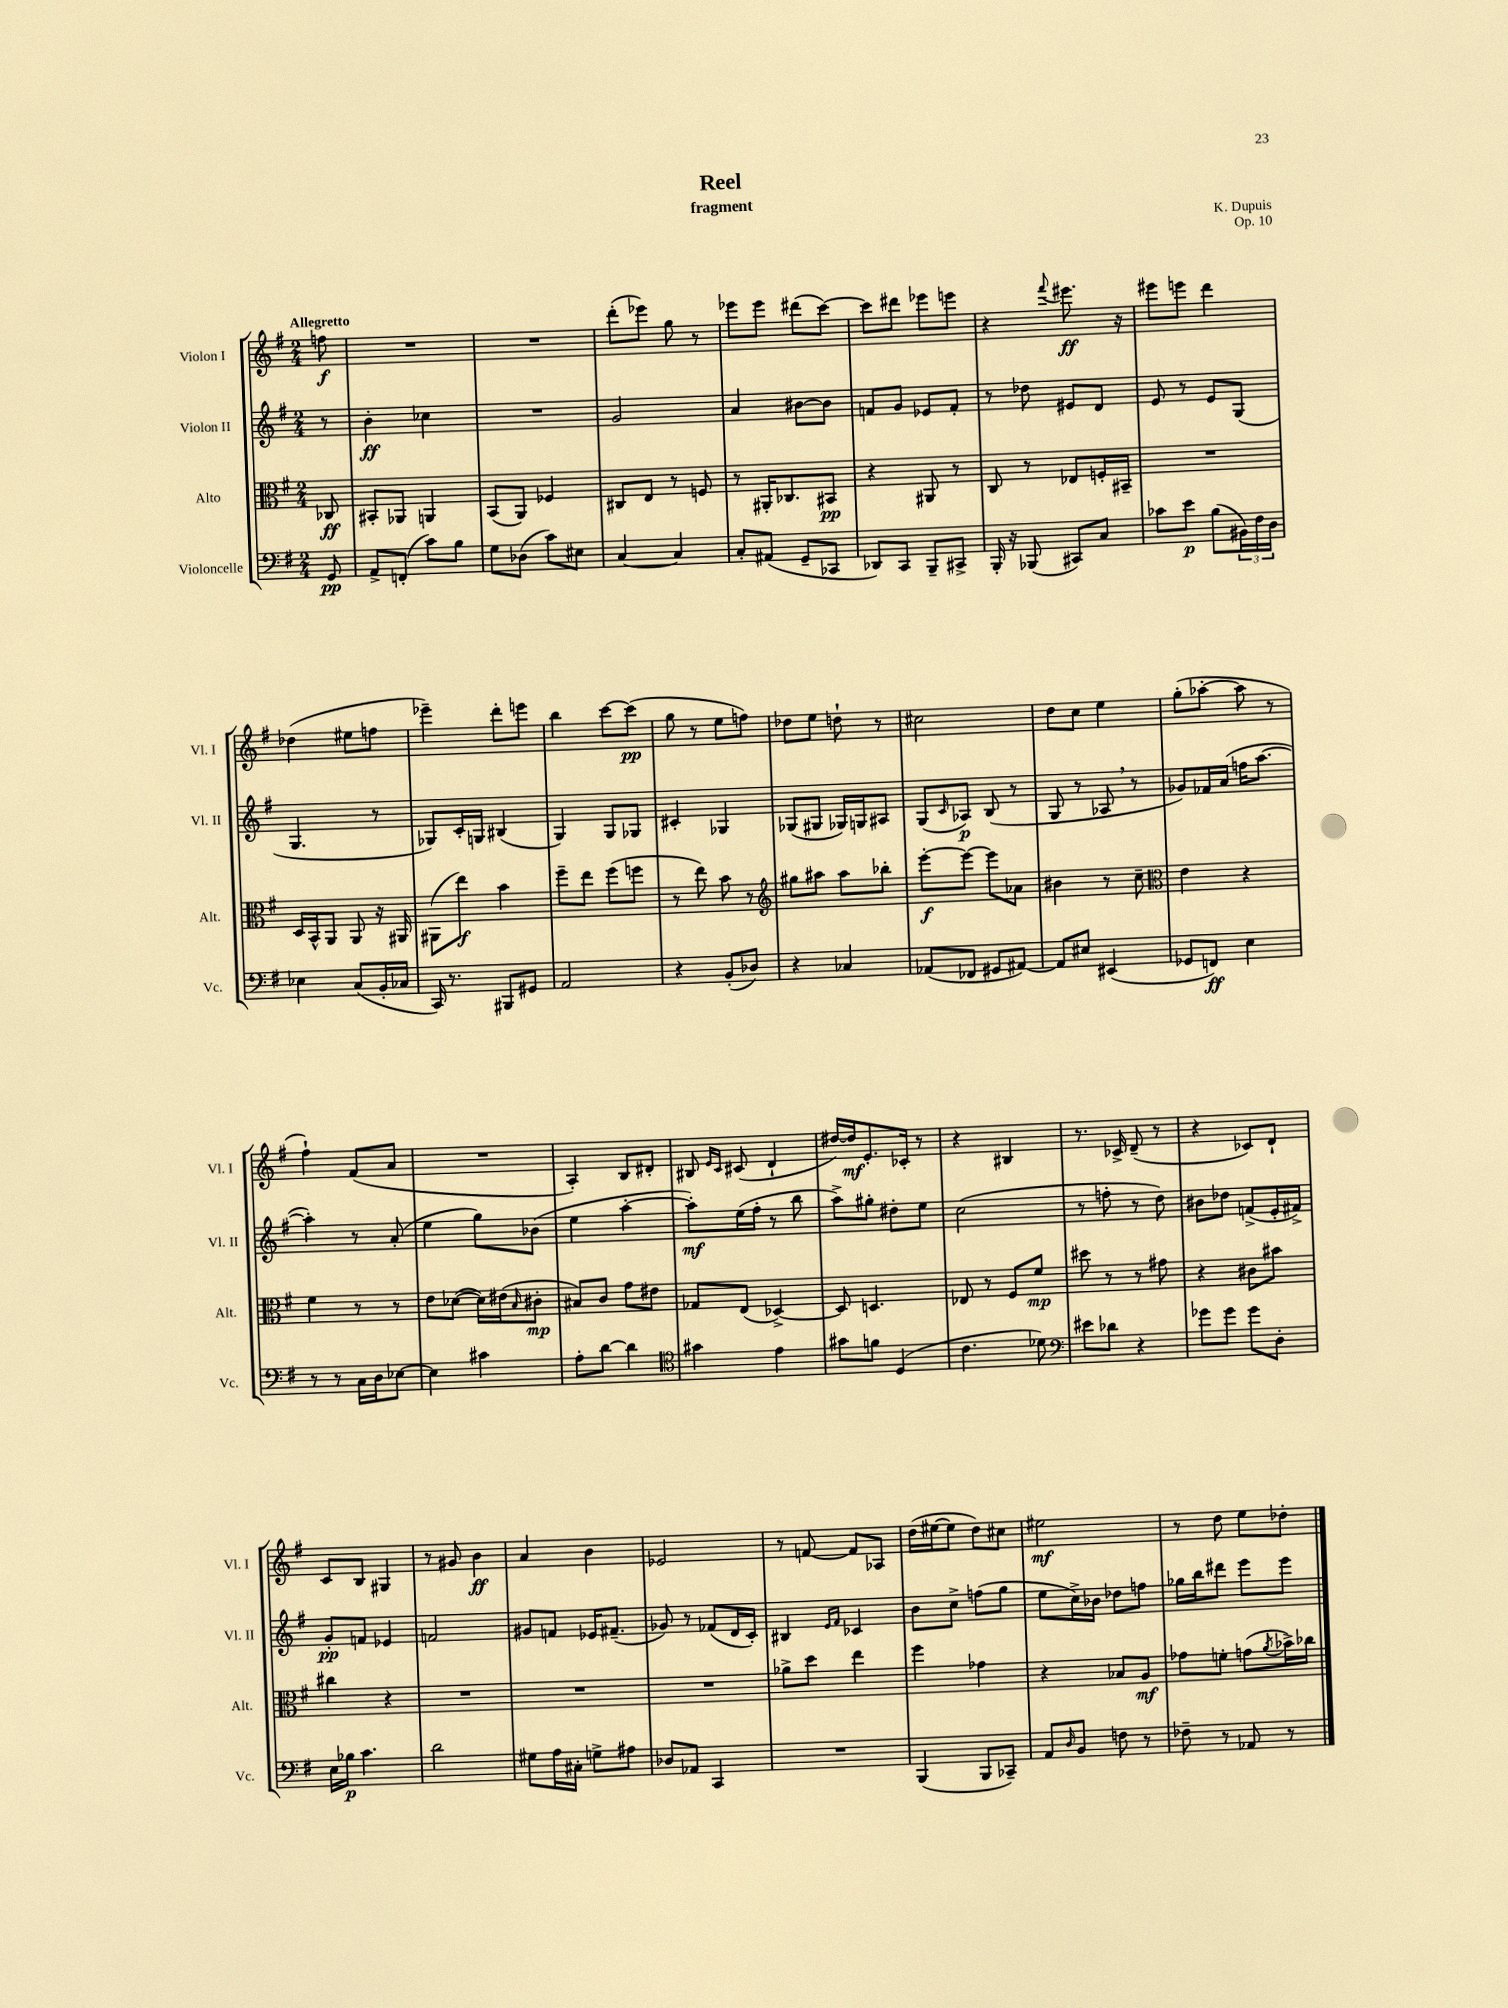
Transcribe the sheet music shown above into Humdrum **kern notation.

**kern	**kern	**kern	**kern
*staff4	*staff3	*staff2	*staff1
*clefF4	*clefC3	*clefG2	*clefG2
*k[f#]	*k[f#]	*k[f#]	*k[f#]
*M2/4	*M2/4	*M2/4	*M2/4
8GG/	8C-/	8r	8ff\
=	=	=	=
8AA^/L	8BB#'/L	4b'\	2r
(8FF'/J	8AA-/J	.	.
8c\L)	4AA/	4cc-\	.
8B\J	.	.	.
=	=	=	=
8G\L	(8BB/L	2r	2r
(8D-\J	8AA/J)	.	.
8c\L)	4F-/	.	.
8E#\J	.	.	.
=	=	=	=
[4C/	8C#/L	2g/	(8ddd'\L
.	8E/J	.	8eee-\J)
4C/]	8r	.	8gg\
.	8F/	.	8r
=	=	=	=
8C'/L	8r	4a/	8eee-\L
(8AA#/J	16AA#'/LK	.	8eee-\J
.	8.C-/	.	.
8GG~/L	.	[8b#\L	(8ddd#\L
8CC-/J	8BB#/J	8b#\]J	[8ccc\J)
=	=	=	=
8DD-/L)	4r	8f/L	8ccc\]L
8CC/J	.	8g/J	8ddd#\J
8BBB~/L	8AA#/	8e-/L	8eee-\L
8CC#^/J	8r	8f'/J	8eee\J
=	=	=	=
16BBB'/	8C/	8r	4r
16r	.	.	.
(8BBB-/	8r	8dd-\	.
.	.	.	8qqfff#/
8CC#/L)	8E-/L	8e#/L	8.eee#\
8C/J	16F'/L	8d/J	.
.	16BB#~/JJ	.	16r
=	=	=	=
8c-\L	2r	8e/	8eee#\L
8e\J	.	8r	8eee\J
(8B\L	.	8e/L	4ddd\
24BB#\L)	.	(8G/J	.
24F#\	.	.	.
24D\JJ	.	.	.
=	=	=	=
4E-\	16D/LL	4.G/	(4dd-\
.	16BB^^/J	.	.
.	8AA/J	.	.
(8C/L	8AA/	.	8ee#\L
16BB'/L	16r	8r	8ff\J
16C-/JJ	16AA#/	.	.
=	=	=	=
16CC/)	(8AA#\L	8G-/L)	4eee-~\)
8.r	.	.	.
.	8ee\J)	16c'/L	.
.	.	16G/JJ	.
8BBB#/L	4b\	(4B#/	8ddd'\L
8GG#/J	.	.	8eee\J
=	=	=	=
2AA/	8ff#~\L	4G/)	4bb\
.	8ee\J	.	.
.	(8ff#\L	8G/L	[8ccc\L
.	8ff\J	8G-/J	(8ccc\]J
=	=	=	=
4r	8r	4c#'/	8gg\
.	8ee\)	.	8r
(8BB'/L	8b\	4G-/	8ee\L
8D-/J)	8r	.	8ff\J)
=	=	=	=
*	*clefG2	*	*
4r	8gg#\L	(8G-/L	8dd-\L
.	8aa#\J	8G#/J	8ee\J
4C-/	8aa#\L	16G-/LL)	8dd`\
.	.	16G/J	.
.	8bb-'\J	8A#/J	8r
=	=	=	=
(8AA-/L	[8eee'\L	(8G/L	2cc#\
.	.	16qqc/	.
8FF-/J	8eee\_J	8A-/J)	.
8GG#/L	8eee\]L	(8B/	.
[8AA#/J)	8a-\J	8r	.
=	=	=	=
8AA#/]L	4b#\	8G/	8dd\L
8E#/J	.	8r	8cc\J
(4EE#/	8r	8A-/	4ee\
.	8cc~\	8r	.
=	=	=	=
*	*clefC3	*	*
8GG-/L	4e\	8g-/L)	(8gg'\L
8FF/J)	.	16f-/L	[8aa-'\J
.	.	(16a/JJ	.
4E\	4r	16ff\LK	8aa-\]
.	.	[8.aa\J	.
.	.	.	8r
=	=	=	=
8r	4f#\	4aa'\])	4ff#`\)
8r	.	.	.
16C\LL	8r	8r	(8f#/L
16D\J	.	.	.
[8E-\J	8r	(8a'/	8a/J
=	=	=	=
4E-\]	8e\L	4ee\	2r
.	([8d-\J	.	.
4c#\	16d-\]LL)	8gg\L)	.
.	(16e#\J	.	.
.	16qqB/	.	.
.	8c#'\J	(8b-\J	.
=	=	=	=
8A'\L	8B#/L)	4ee\	4A'/)
[8d\J	8c/J	.	.
4d\]	8g\L	[4aa'\	8B/L
.	8e#\J	.	8d#'/J
=	=	=	=
*clefC4	*	*	*
4g#\	8G-/L	8aa'\]L)	8B#/
.	.	.	16qqe/LL
.	.	.	16qqc/JJ
.	(8E/J	(16ee\L	(8c#/
.	.	16ff#'\JJ	.
4e\	[4D-^/)	8r	4d`/
.	.	8bb\	.
=	=	=	=
8g#\L	8D-/]	8aa^\L)	[16dd#/LL)
.	.	.	16dd#/]J
8f\J	4.D/	8gg#'\J	8.e'/
(4D/	.	8dd#'\L	.
.	.	.	16c-'/Jk
.	.	8ee\J	8r
=	=	=	=
4.c\	8E-/	(2cc\	4r
.	8r	.	.
.	8F#/L	.	4B#/
8d-\)	8f#/J	.	.
=	=	=	=
*clefF4	*	*	*
8e#\L	8dd#\	8r	8.r
8d-\J	8r	8ff'\	.
.	.	.	16c-^/
4r	8r	8r	(8d~/
.	8g#\	8dd\)	8r
=	=	=	=
8g-\L	4r	8b#\L	4r
8g-\J	.	8dd-\J	.
8g-\L	8c#\L	(8f^/L	8c-/L)
8D'\J	8b#\J	16e'/L	8d`/J
.	.	16f#^/JJ)	.
=	=	=	=
16E\LL	4cc#\	8g'/L	8c/L
16B-\JJ	.	.	.
4.c\	.	8f/J	8B/J
.	4r	4e-/	4G#/
=	=	=	=
2d\	2r	2f/	8r
.	.	.	8g#/
.	.	.	4b\
=	=	=	=
8G#\L	2r	8g#/L	4a/
16A\L	.	8f/J	.
16C#'\JJ	.	.	.
8G^\L	.	16e-/LK	4b\
.	.	(8.f#~/J	.
8A#\J	.	.	.
=	=	=	=
8D-/L	2r	8g-/)	2e-/
8AA-/J	.	8r	.
4CC/	.	(8f-/L	.
.	.	16d/L	.
.	.	16c'/JJ)	.
=	=	=	=
2r	8a-^\L	4B#/	8r
.	8dd\J	.	[8f/
.	.	16qqe/LL	.
.	.	16qqf#/JJ	.
.	4ee\	4c-/	8f/]L
.	.	.	8A-/J
=	=	=	=
(4BBB/	4ff#\	8b\L	(16dd\LL
.	.	.	[16ee#\J
.	.	8cc^\J	8ee#\]J
8BBB/L	4g-\	(8ff\L	8dd\L)
8CC-~/J)	.	8gg\J	8cc#\J
=	=	=	=
8AA/L	4r	8ee\L	2ee#\
16qqD/	.	.	.
8BB/J	.	16cc^\L)	.
.	.	16b-\JJ	.
8F\	8B-/L	8dd-\L	.
8r	8A/J	8ff\J	.
=	=	=	=
8F-~\	8g-\L	16gg-\LL	8r
.	.	16bb\J	.
8r	8f'\J	8ddd#\J	8dd\
8AA-/	(8g\L	8eee\L	8ee\L
.	8qa/	.	.
8r	16b-^\L)	8eee\J	8dd-'\J
.	16cc-\JJ	.	.
==	==	==	==
*-	*-	*-	*-
